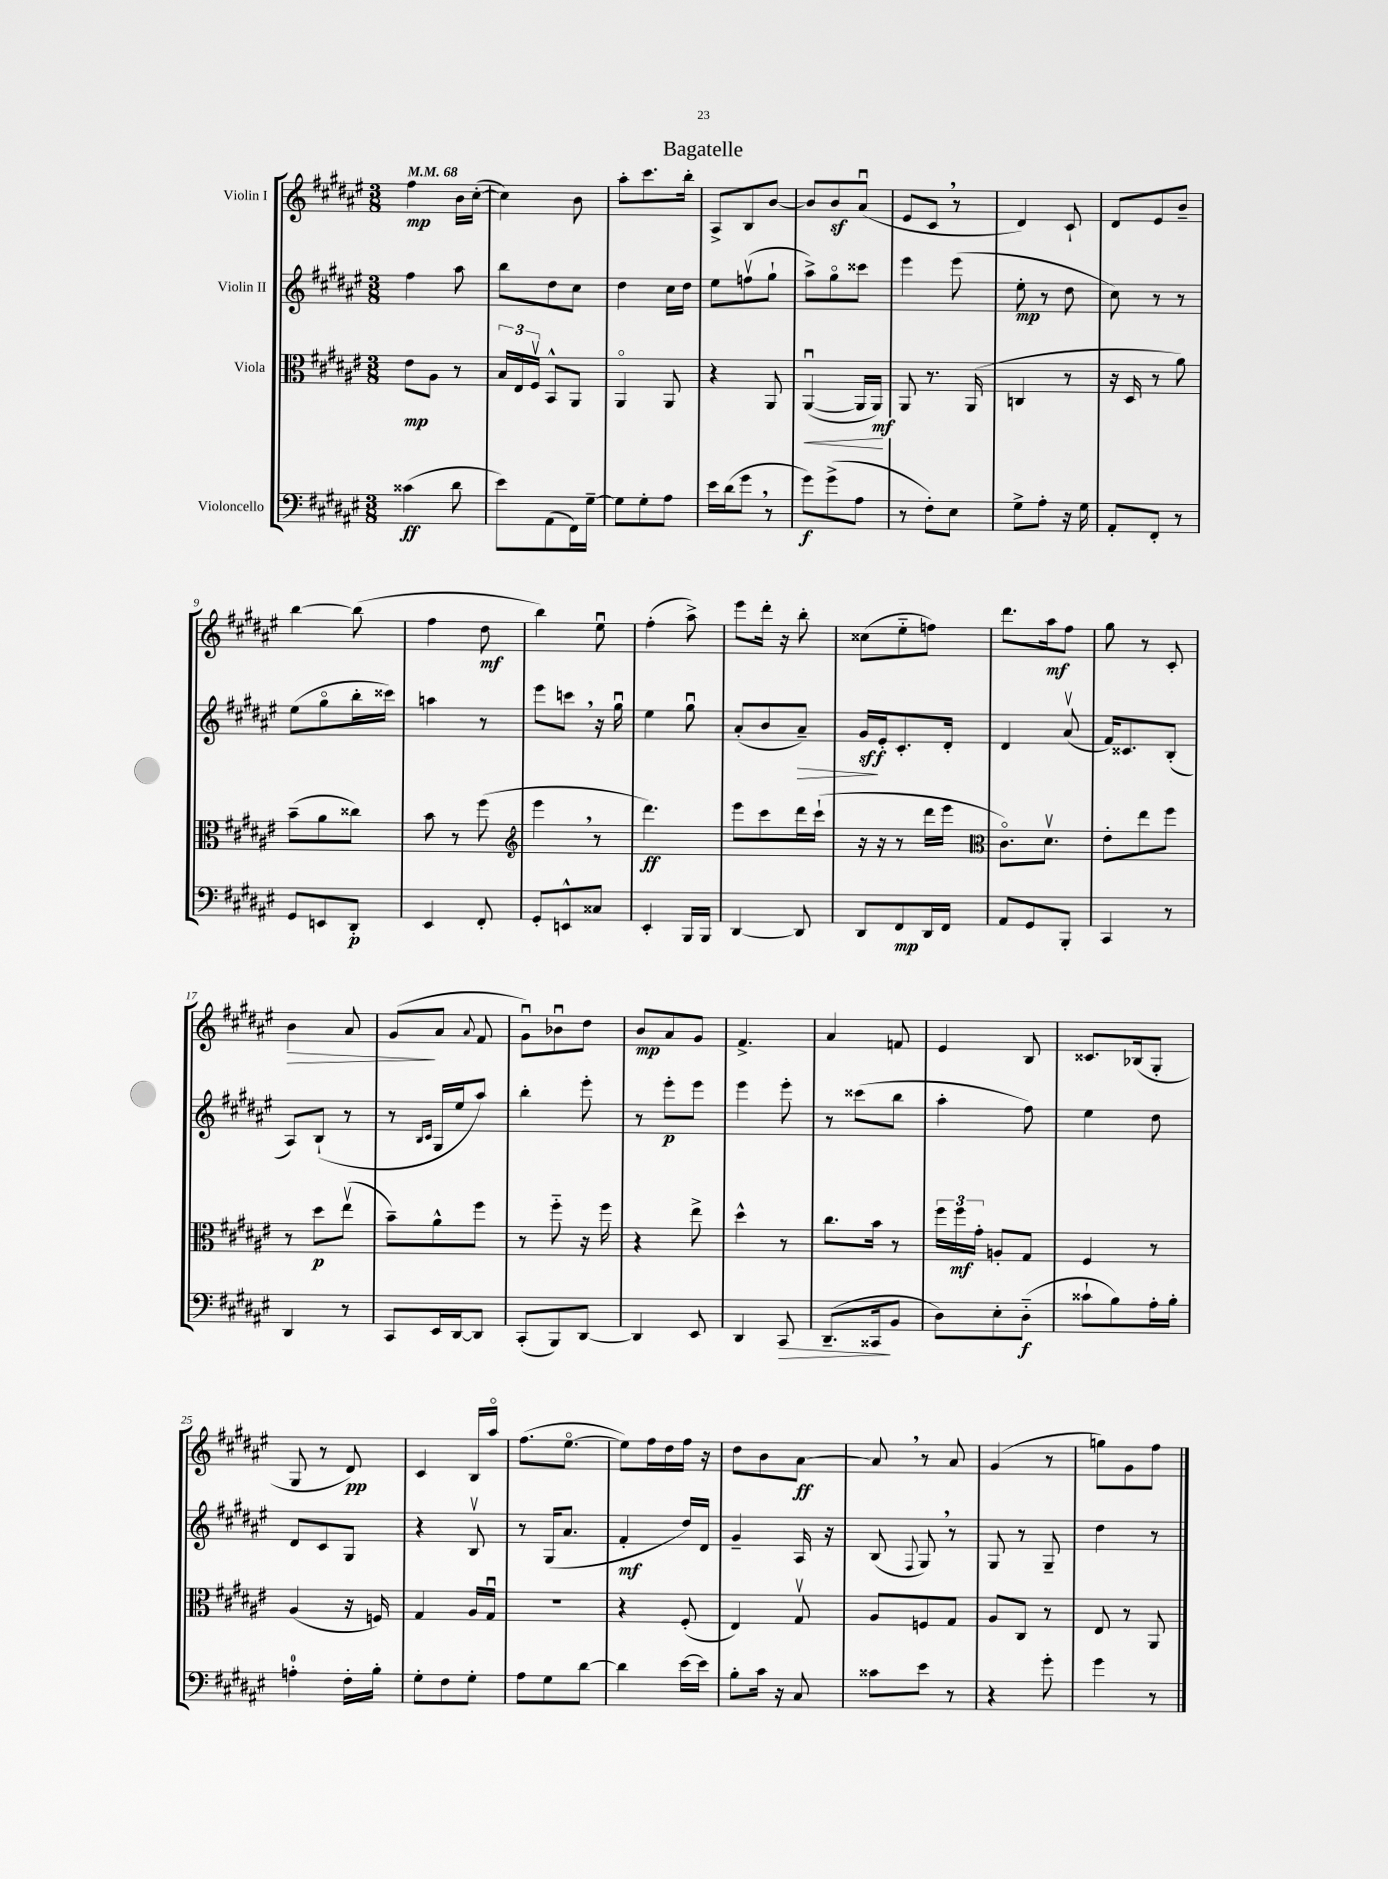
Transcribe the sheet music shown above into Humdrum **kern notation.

**kern	**dynam	**kern	**dynam	**kern	**dynam	**kern	**dynam
*part4	*part4	*part3	*part3	*part2	*part2	*part1	*part1
*staff4	*staff4	*staff3	*staff3	*staff2	*staff2	*staff1	*staff1
*I"Violoncello	*	*I"Viola	*	*I"Violin II	*	*I"Violin I	*
*clefF4	*	*clefC3	*	*clefG2	*	*clefG2	*
*k[f#c#g#d#a#e#]	*	*k[f#c#g#d#a#e#]	*	*k[f#c#g#d#a#e#]	*	*k[f#c#g#d#a#e#]	*
*M3/8	*	*M3/8	*	*M3/8	*	*M3/8	*
*MM68	*	*MM68	*	*MM68	*	*MM68	*
=1	=1	=1	=1	=1	=1	=1	=1
(4c##X\	ff	8e#\L	mp	4ff#\	.	4ff#\	mp
.	.	8A#\J	.	.	.	.	.
8d#\	.	8r	.	8aa#\	.	16b\LL	.
.	.	.	.	.	.	([16cc#'\JJ	.
=2	=2	=2	=2	=2	=2	=2	=2
8e#\L)	.	24B/LL	.	8bb\L	.	4cc#\])	.
.	.	24E#/	.	.	.	.	.
.	.	24F#v/JJ	.	.	.	.	.
(8AA#\	.	8BB^^/L	.	8dd#\	.	.	.
16FF#\L)	.	8AA#/J	.	8cc#\J	.	8b\	.
[16G#~\JJ	.	.	.	.	.	.	.
=3	=3	=3	=3	=3	=3	=3	=3
8G#\L]	.	4AA#/	.	4dd#\	.	8aa#'\L	.
8G#'\	.	.	.	.	.	8.ccc#\	.
8A#\J	.	8AA#/	.	16cc#\LL	.	.	.
.	.	.	.	16dd#\JJ	.	16bb'\Jk	.
=4	=4	=4	=4	=4	=4	=4	=4
16e#\LL	.	4r	.	8ee#\L	.	8A#^/L	.
(16d#\J	.	.	.	.	.	.	.
8g#,\J	.	.	.	(8ffnv\	.	8B/	.
8r	.	8AA#/	.	8gg#`\J	.	[8b/J	.
=5	=5	=5	=5	=5	=5	=5	=5
!	!	!	!LO:HP:b	!	!	!	!
8g#\L)	f	([4AA#u/	<	8aa#^\L)	.	8b/L]	.
(8g#^\	.	.	.	8gg#\	.	8bz/	.
8A#\J	.	16AA#/LL]	.	8ccc##X\J	.	(8a#u/J	.
.	.	16AA#/JJ)	mf	.	.	.	.
.	.	.	[	.	.	.	.
=6	=6	=6	=6	=6	=6	=6	=6
8r	.	8AA#/	.	4eee#\	.	8e#/L	.
8F#'\L)	.	8.r	.	.	.	8c#,/J	.
8E#\J	.	.	.	(8eee#\	.	8r	.
.	.	(16AA#/	.	.	.	.	.
=7	=7	=7	=7	=7	=7	=7	=7
8G#^\L	.	4Cn/	.	8ee#'\	mp	4d#/)	.
8A#'\J	.	.	.	8r	.	.	.
16r	.	8r	.	8dd#\	.	8c#`/	.
16G#\	.	.	.	.	.	.	.
=8	=8	=8	=8	=8	=8	=8	=8
8AA#'/L	.	16r	.	8cc#\)	.	8d#/L	.
.	.	16D#/	.	.	.	.	.
8FF#'/J	.	8r	.	8r	.	8e#/	.
8r	.	8a#\)	.	8r	.	8b~/J	.
!!LO:LB:g=z
=9	=9	=9	=9	=9	=9	=9	=9
8GG#/L	.	(8b~\L	.	(8ee#\L	.	[4bb\	.
8EEn/	.	8a#\	.	8gg#\	.	.	.
8DD#'/J	p	8cc##X\J)	.	16bb'\L	.	(8bb\]	.
.	.	.	.	16ccc##X\JJ)	.	.	.
=10	=10	=10	=10	=10	=10	=10	=10
4EE#/	.	8b\	.	4aan\	.	4ff#\	.
.	.	8r	.	.	.	.	.
8FF#'/	.	(8ff#\	.	8r	.	8dd#\	mf
=11	=11	=11	=11	=11	=11	=11	=11
*	*	*clefG2	*	*	*	*	*
8GG#'/L	.	4eee#,\	.	8eee#\L	.	4bb\)	.
8EEn^^/	.	.	.	8cccn,\J	.	.	.
8C##X/J	.	8r	.	16r	.	8ee#u\	.
.	.	.	.	16gg#u\	.	.	.
=12	=12	=12	=12	=12	=12	=12	=12
4EE#'/	.	4.ddd#\)	ff	4ee#\	.	(4ff#'\	.
16BBB/LL	.	.	.	8gg#u\	.	8aa#^\)	.
16BBB/JJ	.	.	.	.	.	.	.
=13	=13	=13	=13	=13	=13	=13	=13
[4DD#/	.	8eee#\L	.	(8a#'/L	.	8eee#\L	.
.	.	8ccc#\	.	8b/	.	16ddd#'\Jk	.
.	.	.	.	.	.	16r	.
!	!	!	!	!	!LO:HP:b	!	!
8DD#/]	.	16ddd#\L	.	8a#~/J)	>	8bb'\	.
.	.	(16ccc#`\JJ	.	.	.	.	.
=14	=14	=14	=14	=14	=14	=14	=14
8DD#/L	.	16r	.	16g#/LL	sff	(8cc##X\L	.
.	.	16r	.	16e#'/J	]	.	.
8FF#/	mp	8r	.	8.c#'/	.	8ee#\	.
16DD#/L	.	16ddd#\LL	.	.	.	8ffn\J)	.
16FF#/JJ	.	16eee#\JJ	.	16d#'/Jk	.	.	.
=15	=15	=15	=15	=15	=15	=15	=15
*	*	*clefC3	*	*	*	*	*
8AA#/L	.	8.c#\L)	.	4d#/	.	8.ddd#\L	.
8GG#/	.	.	.	.	.	.	.
.	.	8.d#v\J	.	.	.	16aa#\k	mf
8BBB'/J	.	.	.	(8a#v/	.	8ff#\J	.
=16	=16	=16	=16	=16	=16	=16	=16
4CC#/	.	8e#'\L	.	16f#/KL)	.	8gg#\	.
.	.	.	.	8.c##X/	.	.	.
.	.	8ee#\	.	.	.	8r	.
8r	.	8ff#\J	.	(8B'/J	.	8c#'/	.
!!LO:LB:g=z
=17	=17	=17	=17	=17	=17	=17	=17
!	!	!	!	!	!	!	!LO:HP:b
4DD#/	.	8r	.	8A#/L)	.	4b\	>
.	.	8dd#\L	p	(8B`/J	.	.	.
8r	.	(8ee#v\J	.	8r	.	8a#/	.
=18	=18	=18	=18	=18	=18	=18	=18
8CC#/L	.	8b~\L)	.	8r	.	(8g#/L	.
.	.	.	.	16qqB/LL	.	.	.
.	.	.	.	16qqc#/JJ	.	.	.
16EE#/L	.	8a#^^\	.	16G#/LL	.	8a#/J	]
[16DD#/J	.	.	.	16ee#/J	.	.	.
.	.	.	.	.	.	8qqa#/	.
8DD#/J]	.	8ff#\J	.	8aa#/J)	.	8f#/	.
=19	=19	=19	=19	=19	=19	=19	=19
(8CC#'/L	.	8r	.	4bb'\	.	8g#u\L)	.
8BBB/)	.	8ff#\	.	.	.	8b-Xu\	.
[8DD#/J	.	16r	.	8eee#'\	.	8dd#\J	.
.	.	16ff#\	.	.	.	.	.
=20	=20	=20	=20	=20	=20	=20	=20
4DD#/]	.	4r	.	8r	.	8b/L	mp
.	.	.	.	8eee#'\L	p	8a#/	.
8EE#/	.	8ee#^\	.	8eee#\J	.	8g#/J	.
=21	=21	=21	=21	=21	=21	=21	=21
4DD#/	.	4dd#^^\	.	4eee#\	.	4.f#^/	.
!	!LO:HP:b	!	!	!	!	!	!
8CC#/	>	8r	.	8eee#'\	.	.	.
=22	=22	=22	=22	=22	=22	=22	=22
(8.DD#~/L	.	8.cc#\L	.	8r	.	4a#/	.
.	.	.	.	(8ccc##X\L	.	.	.
16CC##X/k	.	16b\Jk	.	.	.	.	.
8BB/J	]	8r	.	8bb\J	.	8fn/	.
=23	=23	=23	=23	=23	=23	=23	=23
8D#\L)	.	24ff#\LL	.	4aa#'\	.	4e#/	.
.	.	24ff#\	mf	.	.	.	.
.	.	24g#'\JJ	.	.	.	.	.
8E#'\	.	8An'/L	.	.	.	.	.
(8D#\J	f	8G#/J	.	8ff#\)	.	8B/	.
=24	=24	=24	=24	=24	=24	=24	=24
8c##X`\L	.	4F#/	.	4ee#\	.	8.c##X/L	.
8B\)	.	.	.	.	.	.	.
.	.	.	.	.	.	(16B-X/k	.
16A#'\L	.	8r	.	8dd#\	.	8G#'/J	.
16B'\JJ	.	.	.	.	.	.	.
!!LO:LB:g=z
=25	=25	=25	=25	=25	=25	=25	=25
4An'\	.	(4A#/	.	8d#/L	.	8G#/	.
.	.	.	.	8c#/	.	8r	.
16F#'\LL	.	16r	.	8G#/J	.	8d#/)	pp
16B'\JJ	.	16Fn/)	.	.	.	.	.
=26	=26	=26	=26	=26	=26	=26	=26
8G#'\L	.	4G#/	.	4r	.	4c#/	.
8F#\	.	.	.	.	.	.	.
8G#'\J	.	16A#/LL	.	8Bv/	.	16B/LL	.
.	.	16G#u/JJ	.	.	.	16aa#/JJ	.
=27	=27	=27	=27	=27	=27	=27	=27
8A#\L	.	4.r	.	8r	.	(8.ff#\L	.
8G#\	.	.	.	(16G#/KL	.	.	.
.	.	.	.	8.a#/J	.	[8.ee#\J	.
[8d#\J	.	.	.	.	.	.	.
=28	=28	=28	=28	=28	=28	=28	=28
4d#\]	.	4r	.	4f#'/	mf	8ee#\L])	.
.	.	.	.	.	.	16ff#\L	.
.	.	.	.	.	.	16dd#\	.
[16e#\LL	.	(8F#'/	.	16dd#/LL)	.	16ff#\JJ	.
16e#\JJ]	.	.	.	16d#/JJ	.	16r	.
=29	=29	=29	=29	=29	=29	=29	=29
8B'\L	.	4E#/)	.	4g#~/	.	8dd#\L	.
16c#\Jk	.	.	.	.	.	8b\	.
16r	.	.	.	.	.	.	.
8C#/	.	8G#v/	.	16A#/	.	[8a#\J	ff
.	.	.	.	16r	.	.	.
=30	=30	=30	=30	=30	=30	=30	=30
8c##X\L	.	8A#/L	.	(8B/	.	8a#,/]	.
.	.	.	.	8qqF#/	.	.	.
8e#\J	.	8Fn/	.	8G#,/)	.	8r	.
8r	.	8G#/J	.	8r	.	8a#/	.
=31	=31	=31	=31	=31	=31	=31	=31
4r	.	8A#/L	.	8G#/	.	(4g#/	.
.	.	8C#/J	.	8r	.	.	.
8g#'\	.	8r	.	8G#~/	.	8r	.
=32	=32	=32	=32	=32	=32	=32	=32
4g#\	.	8E#/	.	4dd#\	.	8ggn\L)	.
.	.	8r	.	.	.	8g#\	.
8r	.	8AA#/	.	8r	.	8ff#\J	.
==	==	==	==	==	==	==	==
*-	*-	*-	*-	*-	*-	*-	*-
